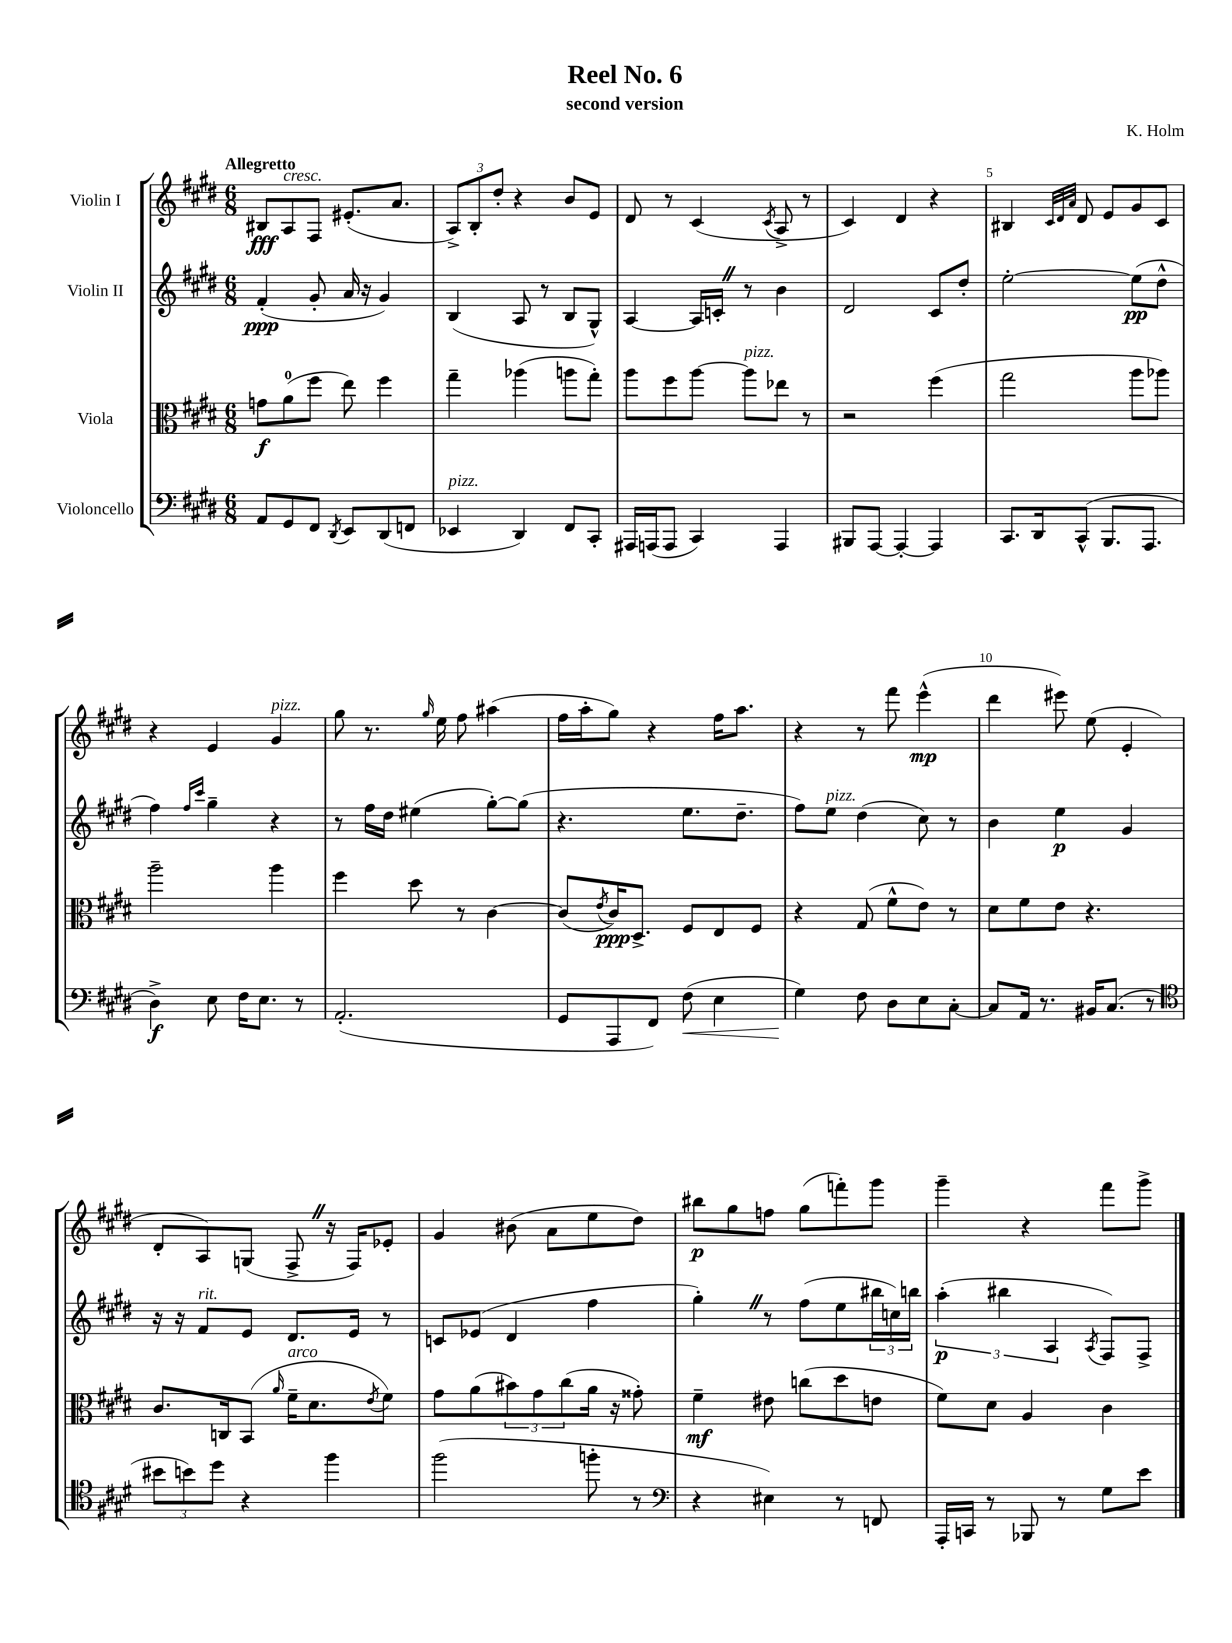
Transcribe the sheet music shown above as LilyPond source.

\header { title = "Reel No. 6" composer = "K. Holm" subtitle = "second version" }
<<
\new StaffGroup <<
\new Staff = "s0" \with { instrumentName = "Violin I" } {
    \clef treble \key e \major \numericTimeSignature \time 6/8 \tempo "Allegretto"
    bis8\fff a8^\markup { \italic "cresc." } fis8 eis'8.-.( a'8. |
    \tuplet 3/2 { a8->) b8-. dis''8-. } r4 b'8 e'8 |
    dis'8 r8 cis'4( \acciaccatura { cis'8 } a8-> r8 |
    cis'4) dis'4 r4 |
    bis4 \grace { cis'32 dis'32 a'32 } dis'8 e'8 gis'8 cis'8 |
    r4 e'4 gis'4^\markup { \italic "pizz." } |
    gis''8 r8. \grace { gis''16 } e''16 fis''8 ais''4( |
    fis''16 a''16-. gis''8) r4 fis''16 a''8. |
    r4 r8 fis'''8 e'''4-^\mp( |
    dis'''4 eis'''8) e''8( e'4-. |
    dis'8-. a8) g8( fis8-> \once \override BreathingSign.text = \markup { \musicglyph "scripts.caesura.straight" } \breathe r16 fis16) ees'8-. |
    gis'4 bis'8( a'8 e''8 dis''8) |
    bis''8\p gis''8 f''8 gis''8( f'''8-.) gis'''8 |
    gis'''4-- r4 fis'''8 gis'''8-> \bar "|." |
}
\new Staff = "s1" \with { instrumentName = "Violin II" } {
    \clef treble \key e \major \numericTimeSignature \time 6/8
    fis'4-.\ppp( gis'8-. a'16 r16 gis'4) |
    b4( a8 r8 b8 gis8-^) |
    a4~ a16 c'16-. \once \override BreathingSign.text = \markup { \musicglyph "scripts.caesura.straight" } \breathe r8 b'4 |
    dis'2 cis'8 dis''8-. |
    e''2~-. e''8\pp( dis''8-^ |
    fis''4) \grace { fis''16 cis'''16 } gis''4-- r4 |
    r8 fis''16 dis''16 eis''4( gis''8~-.) gis''8( |
    r4. e''8. dis''8.-- |
    fis''8) e''8^\markup { \italic "pizz." } dis''4( cis''8) r8 |
    b'4 e''4\p gis'4 |
    r16 r16 fis'8^\markup { \italic "rit." } e'8 dis'8. e'16 r8 |
    c'8 ees'8( dis'4 fis''4 |
    gis''4-.) \once \override BreathingSign.text = \markup { \musicglyph "scripts.caesura.straight" } \breathe r8 fis''8( e''8 \tuplet 3/2 { bis''16 c''16) b''16 } |
    \tuplet 3/2 { a''4-.\p( bis''4 a4 } \acciaccatura { a8 } fis8) fis8-> \bar "|." |
}
\new Staff = "s2" \with { instrumentName = "Viola" } {
    \clef alto \key e \major \numericTimeSignature \time 6/8
    g'8\f a'8-0( fis''8 e''8) fis''4 |
    gis''4-- aes''4( a''8 gis''8-.) |
    a''8 fis''8 a''8~ a''8^\markup { \italic "pizz." } ees''8 r8 |
    r2 fis''4( |
    gis''2 a''8 aes''8) |
    a''2-- a''4 |
    fis''4 dis''8 r8 cis'4~ |
    cis'8( \acciaccatura { e'8 } cis'16\ppp) dis8.-> fis8 e8 fis8 |
    r4 gis8( fis'8-^ e'8) r8 |
    dis'8 fis'8 e'8 r4. |
    cis'8. c16 b,8( \grace { a'16 } fis'16--^\markup { \italic "arco" } dis'8. \acciaccatura { e'8 } fis'8) |
    gis'8 a'8( \tuplet 3/2 { bis'8) gis'8 cis''8( } a'16 r16 gisis'8-.) |
    fis'4--\mf eis'8 c''8( dis''8 e'8 |
    fis'8) dis'8 a4 cis'4 \bar "|." |
}
\new Staff = "s3" \with { instrumentName = "Violoncello" } {
    \clef bass \key e \major \numericTimeSignature \time 6/8
    a,8 gis,8 fis,8 \acciaccatura { dis,8 } e,8 dis,8( f,8 |
    ees,4^\markup { \italic "pizz." } dis,4) fis,8 cis,8-. |
    ais,,16 a,,16( a,,8 cis,4) a,,4 |
    bis,,8 a,,8~ a,,4~-. a,,4 |
    cis,8. dis,16 cis,8-^( b,,8. a,,8. |
    dis4->\f) e8 fis16 e8. r8 |
    a,2.-.( |
    gis,8 a,,8 fis,8) fis8\<( e4 |
    gis4\!) fis8 dis8 e8 cis8~-. |
    cis8 a,16 r8. bis,16 cis8.( r8 |
    \clef tenor \tuplet 3/2 { bis'8 b'8) dis''8 } r4 fis''4 |
    fis''2( f''8-. r8 |
    \clef bass r4 eis4) r8 f,8 |
    a,,16-. c,16 r8 bes,,8 r8 gis8 e'8 \bar "|." |
}
>>
>>
\layout { \context { \Score \override BarNumber.break-visibility = ##(#f #t #t) barNumberVisibility = #(every-nth-bar-number-visible 5) } }
